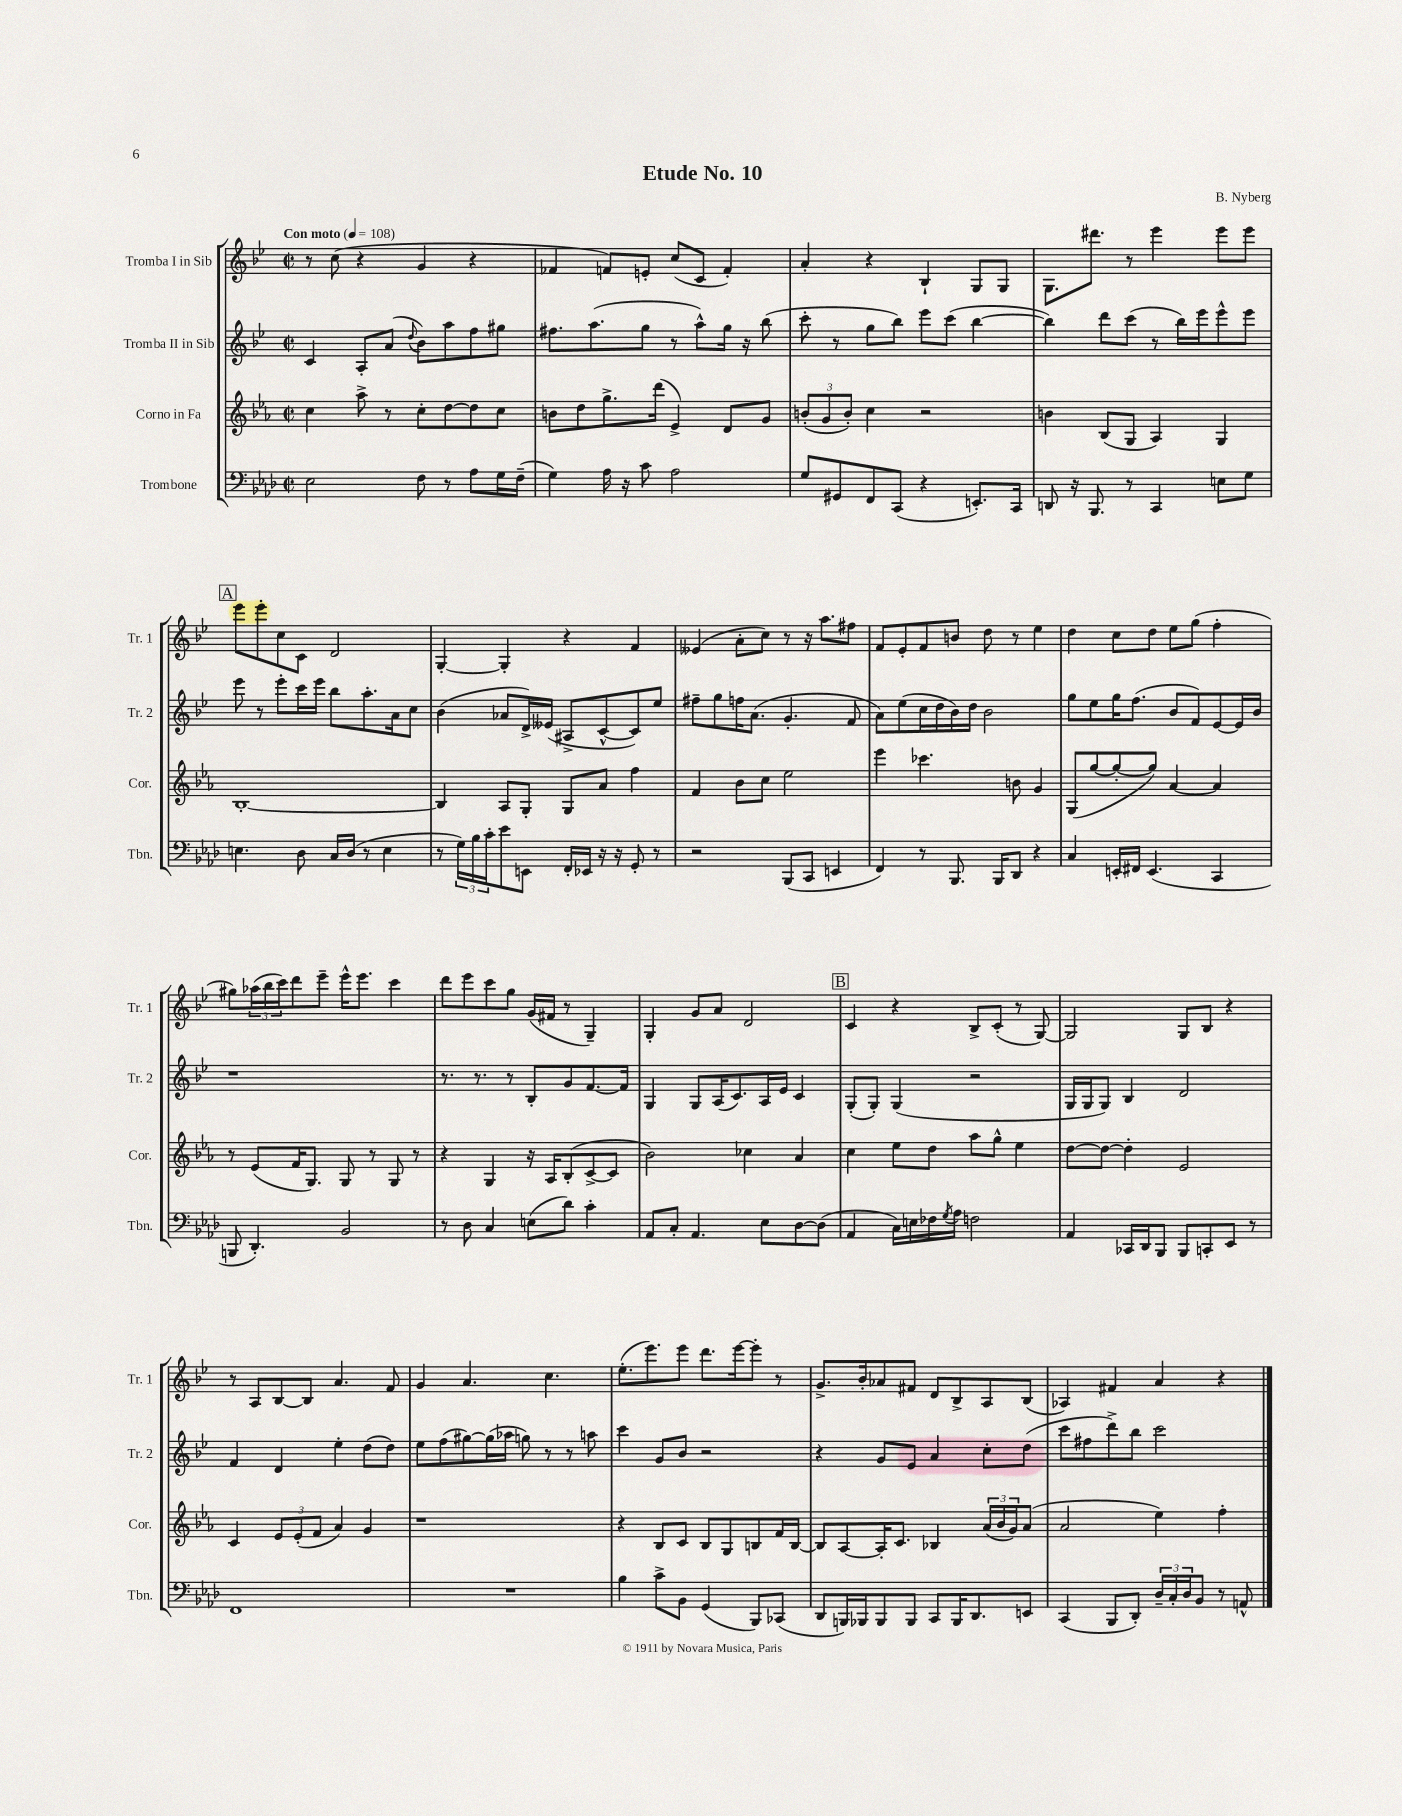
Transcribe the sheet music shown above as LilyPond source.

\header { title = "Etude No. 10" composer = "B. Nyberg" }
<<
\new StaffGroup <<
\new Staff = "s0" \with { instrumentName = "Tromba I in Sib" shortInstrumentName = "Tr. 1" } {
    \clef treble \key bes \major \defaultTimeSignature \time 2/2 \tempo "Con moto" 4 = 108
    r8 c''8( r4 g'4 r4 |
    fes'4 f'8) e'8-. c''8( c'8 f'4-.) |
    a'4-. r4 bes4-! g8 g8 |
    g8. dis'''8. r8 ees'''4 ees'''8 ees'''8 |
    \mark \markup { \box "A" } ees'''8 ees'''8-. c''8 c'8 d'2 |
    g4~-. g4-. r4 f'4 |
    eeses'4( a'8-. c''8) r8 r16 a''8. fis''8 |
    f'8 ees'8-. f'8 b'8 d''8 r8 ees''4 |
    d''4 c''8 d''8 ees''8 g''8( f''4-. |
    gis''8) \tuplet 3/2 { aes''16( bes''16 c'''16) } d'''8 ees'''8-- ees'''16-^ ees'''8. c'''4 |
    d'''8 ees'''8 c'''8 g''8 g'16( fis'16 r8 g4--) |
    g4-. g'8 a'8 d'2 |
    \mark \markup { \box "B" } c'4 r4 bes8-> c'8-.( r8 g8~) |
    g2 g8 bes8 r4 |
    r8 a8 bes8~ bes8 a'4. f'8 |
    g'4 a'4. c''4. |
    ees''8.-.( ees'''8.) ees'''8 d'''8. ees'''16~ ees'''8-. r8 |
    g'8.-> bes'16-. aes'8 fis'8 d'8 bes8-> a8 bes8( |
    aes4) fis'4 a'4 r4 \bar "|." |
}
\new Staff = "s1" \with { instrumentName = "Tromba II in Sib" shortInstrumentName = "Tr. 2" } {
    \clef treble \key bes \major \defaultTimeSignature \time 2/2
    c'4 a8-. a'8( \appoggiatura { d''8 } bes'8) a''8 f''8 gis''8 |
    fis''8. a''8.( g''8 r8 a''8-^) g''16 r16 bes''8( |
    c'''8-. r8 g''8 bes''8) ees'''8 c'''8( bes''4~ |
    bes''4) d'''8 c'''8( r8 bes''16) ees'''16 ees'''8-^ ees'''8 |
    \mark \markup { \box "A" } ees'''8 r8 ees'''8-. c'''16 ees'''16 bes''8 a''8.-. a'16 c''8 |
    bes'4( aes'8 d'16->) eeses'16( ais8-> c'8~-^ c'8) ees''8 |
    fis''8-- g''8 f''16 a'8.( g'4.-. f'8 |
    a'8) ees''8( c''16 d''16 bes'16) d''16 bes'2 |
    g''8 ees''8 g''16 f''8.( bes'8 f'8) ees'8~ ees'16 bes'16 |
    r1 |
    r8. r8. r8 bes8-. g'8 f'8.~ f'16 |
    g4 g8 a16( c'8.) a16 ees'16 c'4 |
    \mark \markup { \box "B" } g8-.( g8-.) g4( r2 |
    g16 g16 g8) bes4 d'2 |
    f'4 d'4 ees''4-. d''8( d''8) |
    ees''8 f''8( gis''8~) gis''16( aes''16 g''8) r8 r8 a''8 |
    c'''4 g'8 bes'8 r2 |
    r4 g'8 ees'8 a'4 c''8-. d''8( |
    c'''8 fis''8 d'''8->) bes''8 c'''2 \bar "|." |
}
\new Staff = "s2" \with { instrumentName = "Corno in Fa" shortInstrumentName = "Cor." } {
    \clef treble \key ees \major \defaultTimeSignature \time 2/2
    c''4 aes''8-> r8 c''8-. d''8~ d''8 c''8 |
    b'8 d''8 g''8.-> d'''16( ees'4->) d'8 g'8 |
    \tuplet 3/2 { b'8-.( g'8 b'8-.) } c''4 r2 |
    b'4 bes8( g8 aes4) g4 |
    \mark \markup { \box "A" } bes1~-. |
    bes4 aes8 g8-. g8 aes'8 f''4 |
    f'4 bes'8 c''8 ees''2 |
    ees'''4 ces'''4. b'8 g'4 |
    g8( g''8~ g''8~-. g''8) aes'4~ aes'4 |
    r8 ees'8( f'16 g8.) g8 r8 g8 r8 |
    r4 g4 r16 aes16 bes8-.( c'8~-> c'8 |
    bes'2) ces''4 aes'4 |
    \mark \markup { \box "B" } c''4 ees''8 d''8 aes''8 g''8-^ ees''4 |
    d''8~ d''8~ d''4-. ees'2 |
    c'4 \tuplet 3/2 { ees'8 ees'8-.( f'8 } aes'4) g'4 |
    r1 |
    r4 bes8 c'8 bes8 g8 b8 f'16 b16~ |
    b8 aes8~ aes16-. c'8. bes4 \tuplet 3/2 { aes'16( bes'16 g'16) } aes'8( |
    aes'2 ees''4) f''4-. \bar "|." |
}
\new Staff = "s3" \with { instrumentName = "Trombone" shortInstrumentName = "Tbn." } {
    \clef bass \key aes \major \defaultTimeSignature \time 2/2
    ees2 f8 r8 aes8 g16 f16--( |
    g4) aes16 r16 c'8 aes2 |
    g8 gis,8 f,8 c,8( r4 e,8.-.) c,16 |
    d,8 r16 bes,,8. r8 c,4 e8 g8 |
    \mark \markup { \box "A" } e4. des8 c16 des16( r8 e4 |
    r8 \tuplet 3/2 { g16) bes16 c'16-. } ees'8 e,8 f,16-. ees,16 r16 r16 g,8-. r8 |
    r2 bes,,8( c,8 e,4 |
    f,4) r8 bes,,8. bes,,16 des,8 r4 |
    c4 e,16-. fis,16 e,4.( c,4 |
    b,,8 des,4.-.) bes,2 |
    r8 des8 c4 e8( des'8) c'4-. |
    aes,8 c8-. aes,4. ees8 des8~ des8( |
    \mark \markup { \box "B" } aes,4 c16) e16 fes16 \acciaccatura { g8 } aes16 f2 |
    aes,4 ces,16 des,16 bes,,8 bes,,8 c,8-. ees,8 r8 |
    f,1 |
    R1 |
    bes4 c'8-> bes,8 g,4( bes,,8) ces,8( |
    des,8 b,,16) bes,,16 bes,,8 bes,,8 c,8 bes,,16 des,8. e,8 |
    c,4( bes,,8 des,8-.) \tuplet 3/2 { des16-- c16-. des16 } bes,8 r8 a,8-^ \bar "|." |
}
>>
>>
\layout { \context { \Score \remove "Bar_number_engraver" } }
